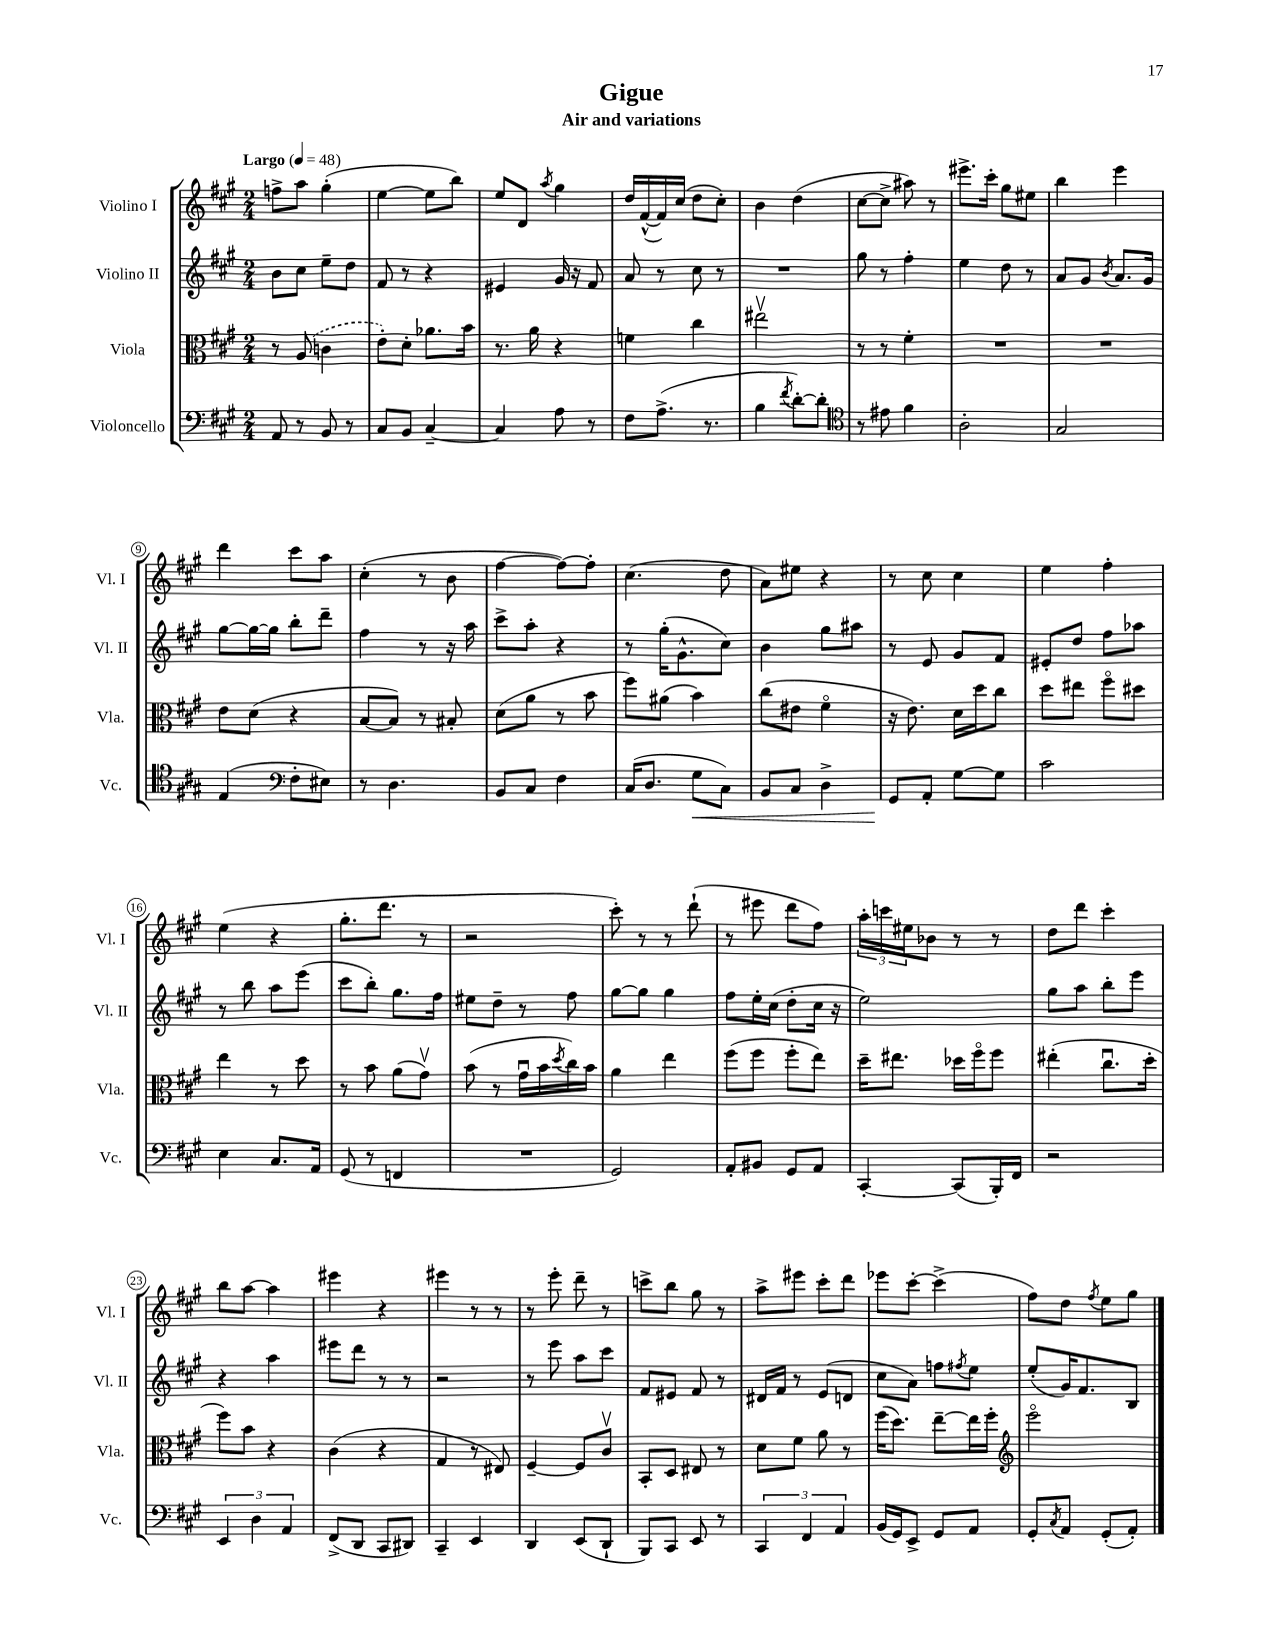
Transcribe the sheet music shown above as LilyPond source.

\header { title = "Gigue" subtitle = "Air and variations" }
<<
\new StaffGroup <<
\new Staff = "s0" \with { instrumentName = "Violino I" shortInstrumentName = "Vl. I" } {
    \clef treble \key a \major \numericTimeSignature \time 2/4 \tempo "Largo" 4 = 48
    f''8-> a''8 gis''4-.( |
    e''4~ e''8 b''8) |
    e''8 d'8 \acciaccatura { a''8 } gis''4 |
    d''16 fis'16~-^( fis'16) cis''16( d''8 cis''8-.) |
    b'4 d''4( |
    cis''8~ cis''8-> ais''8) r8 |
    eis'''8.-> cis'''16-. gis''8 eis''8 |
    b''4 e'''4 |
    d'''4 cis'''8 a''8 |
    cis''4-.( r8 b'8 |
    fis''4~ fis''8~) fis''8-. |
    cis''4.( d''8 |
    a'8) eis''8 r4 |
    r8 cis''8 cis''4 |
    e''4 fis''4-. |
    e''4( r4 |
    gis''8.-. d'''8. r8 |
    r2 |
    cis'''8-.) r8 r8 d'''8-!( |
    r8 eis'''8 d'''8 fis''8) |
    \tuplet 3/2 { a''16-. c'''16 eis''16 } bes'8 r8 r8 |
    d''8 d'''8 cis'''4-. |
    b''8 a''8~ a''4 |
    eis'''4 r4 |
    eis'''4 r8 r8 |
    r8 e'''8-. d'''8-- r8 |
    c'''8-> b''8 gis''8 r8 |
    a''8-> eis'''8 cis'''8-. d'''8 |
    ees'''8 cis'''8~-. cis'''4->( |
    fis''8) d''8 \acciaccatura { fis''8 } e''8 gis''8 \bar "|." |
}
\new Staff = "s1" \with { instrumentName = "Violino II" shortInstrumentName = "Vl. II" } {
    \clef treble \key a \major \numericTimeSignature \time 2/4
    b'8 cis''8 e''8-- d''8 |
    fis'8 r8 r4 |
    eis'4 gis'16 r16 fis'8 |
    a'8 r8 cis''8 r8 |
    R2 |
    gis''8 r8 fis''4-. |
    e''4 d''8 r8 |
    a'8 gis'8 \acciaccatura { b'8 } a'8. gis'16 |
    gis''8~ gis''16~ gis''16 b''8-. d'''8-- |
    fis''4 r8 r16 a''16 |
    cis'''8-> a''8-. r4 |
    r8 gis''16-.( gis'8.-^ cis''8) |
    b'4 gis''8 ais''8 |
    r8 e'8 gis'8 fis'8 |
    eis'8-. d''8 fis''8 aes''8 |
    r8 b''8 a''8 e'''8( |
    cis'''8 b''8-.) gis''8. fis''16 |
    eis''8 d''8-- r8 fis''8 |
    gis''8~ gis''8 gis''4 |
    fis''8 e''16-. cis''16( d''8-. cis''16 r16 |
    e''2) |
    gis''8 a''8 b''8-. e'''8 |
    r4 a''4 |
    eis'''8 d'''8 r8 r8 |
    r2 |
    r8 e'''8 a''8 cis'''8 |
    fis'8 eis'8 fis'8 r8 |
    dis'16 fis'16 r8 e'8( d'8 |
    cis''8 a'8) f''8 \acciaccatura { fis''8 } e''8 |
    e''8-.( gis'16) fis'8. b8 \bar "|." |
}
\new Staff = "s2" \with { instrumentName = "Viola" shortInstrumentName = "Vla." } {
    \clef alto \key a \major \numericTimeSignature \time 2/4
    r8 \once \slurDashed a8( c'4 |
    e'8-.) d'8-. aes'8. b'16 |
    r8. a'16 r4 |
    f'4 cis''4 |
    eis''2\upbow |
    r8 r8 fis'4-. |
    R2 |
    R2 |
    e'8 d'8( r4 |
    b8~ b8) r8 bis8-. |
    d'8( a'8 r8 b'8 |
    fis''8) ais'8( b'4) |
    cis''8( eis'8 fis'4\flageolet |
    r16 e'8.) d'16 d''16 cis''8 |
    d''8 eis''8 fis''8\flageolet dis''8 |
    e''4 r8 d''8 |
    r8 b'8 a'8( gis'8\upbow) |
    b'8( r8 gis'16\downbow b'16 \acciaccatura { d''8 } cis''16) b'16 |
    a'4 e''4 |
    fis''8( fis''8 fis''8-. e''8) |
    d''16-- eis''8. des''16 fis''16\flageolet fis''8 |
    eis''4-.( cis''8.\downbow d''16-. |
    fis''8) b'8 r4 |
    cis'4( r4 |
    gis4 r8 eis8) |
    fis4~-- fis8 cis'8\upbow |
    b,8-. d8 eis8 r8 |
    d'8 fis'8 a'8 r8 |
    fis''16( d''8.) e''8~-- e''16 fis''16-. |
    \clef treble e'''2\flageolet \bar "|." |
}
\new Staff = "s3" \with { instrumentName = "Violoncello" shortInstrumentName = "Vc." } {
    \clef bass \key a \major \numericTimeSignature \time 2/4
    a,8 r8 b,8 r8 |
    cis8 b,8 cis4~-- |
    cis4 a8 r8 |
    fis8 a8.->( r8. |
    b4 \acciaccatura { fis'8 } d'8~-.) d'8-. |
    \clef tenor r8 eis'8 fis'4 |
    a2-. |
    gis2 |
    e4( \clef bass fis8-. eis8) |
    r8 d4. |
    b,8 cis8 fis4 |
    cis16( d8. gis8\< cis8) |
    b,8 cis8 d4-> |
    gis,8\! a,8-. gis8~ gis8 |
    cis'2 |
    e4 cis8. a,16 |
    gis,8( r8 f,4 |
    R2 |
    gis,2) |
    a,8-. bis,8 gis,8 a,8 |
    cis,4~-. cis,8( b,,16-.) fis,16 |
    r2 |
    \tuplet 3/2 { e,4 d4 a,4 } |
    fis,8->( d,8 cis,8 dis,8) |
    cis,4-- e,4 |
    d,4 e,8( d,8-! |
    b,,8) cis,8 e,8 r8 |
    \tuplet 3/2 { cis,4 fis,4 a,4 } |
    b,16( gis,16) e,8-> gis,8 a,8 |
    gis,8-. \acciaccatura { cis8 } a,8 gis,8-.( a,8-.) \bar "|." |
}
>>
>>
\layout { \context { \Score \override BarNumber.stencil = #(make-stencil-circler 0.1 0.3 ly:text-interface::print) } }
